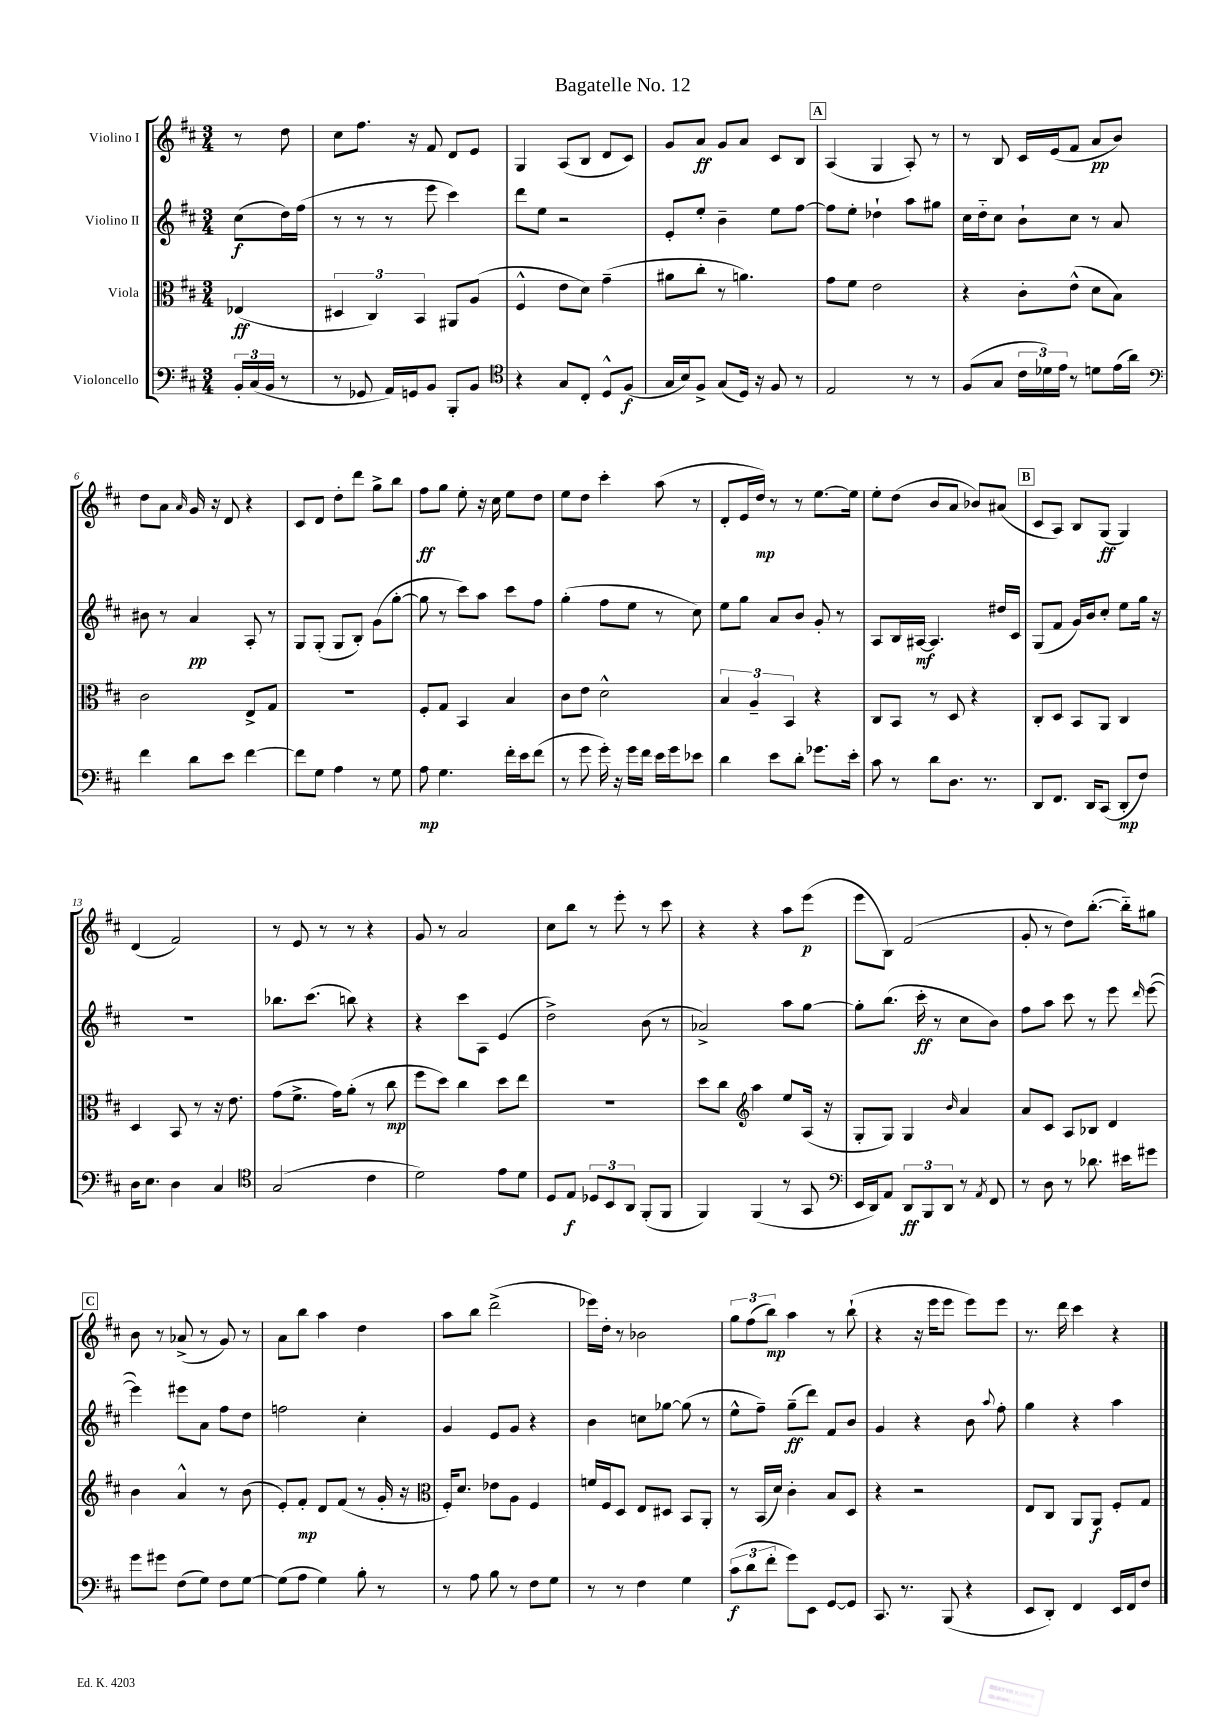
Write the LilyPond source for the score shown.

\header { title = "Bagatelle No. 12" }
<<
\new StaffGroup <<
\new Staff = "s0" \with { instrumentName = "Violino I" } {
    \clef treble \key d \major \numericTimeSignature \time 3/4 \partial 4
    \autoBeamOff r8 d''8 |
    cis''8[ fis''8.] r16 fis'8 d'8[ e'8] |
    g4 a8[( b8] d'8[ cis'8]) |
    g'8[ a'8]\ff g'8[ a'8] cis'8[ b8] |
    \mark \markup { \box "A" } a4( g4 a8-.) r8 |
    r8 b8 cis'16[ e'16( fis'8] a'8[\pp b'8]) |
    d''8[ a'8] \grace { a'16 } g'16 r16 d'8 r4 |
    cis'8[ d'8] d''8[-. d'''8] g''8[-> b''8] |
    fis''8[\ff g''8] e''8-. r16 cis''16 e''8[ d''8] |
    e''8[ d''8] cis'''4-. a''8( r8 |
    d'8[-. e'16 d''16]\mp) r8 r8 e''8.[~ e''16] |
    e''8[-. d''8]( b'8[ a'8] bes'8[) ais'8]( |
    \mark \markup { \box "B" } cis'8[ a8]) b8[ g8]\ff( g4) |
    d'4( fis'2) |
    r8 e'8 r8 r8 r4 |
    g'8 r8 a'2 |
    cis''8[ b''8] r8 e'''8-. r8 cis'''8 |
    r4 r4 a''8[ e'''8]\p( |
    e'''8[ b8]) fis'2( |
    g'8-. r8 d''8[) b''8.]~-.( b''16[-_) gis''8] |
    \mark \markup { \box "C" } b'8 r8 aes'8->( r8 g'8) r8 |
    a'8[ b''8] a''4 d''4 |
    a''8[ b''8] d'''2->( |
    ees'''16[) d''16]-. r8 bes'2 |
    \tuplet 3/2 { g''8[ fis''8( b''8]\mp) } a''4 r8 b''8-!( |
    r4 r16 e'''16[ e'''8] e'''8[) e'''8] |
    r8. d'''16 cis'''4 r4 \bar "|." |
}
\new Staff = "s1" \with { instrumentName = "Violino II" } {
    \clef treble \key d \major \numericTimeSignature \time 3/4 \partial 4
    \autoBeamOff cis''8[\f( d''16) fis''16]( |
    r8 r8 r8 e'''8 cis'''4) |
    d'''8[ e''8] r2 |
    e'8[-. e''8]-. b'4-- e''8[ fis''8]~ |
    \mark \markup { \box "A" } fis''8[ e''8]-. des''4-! a''8[ gis''8] |
    cis''16[ d''16-_ cis''8] b'8[-! cis''8] r8 a'8 |
    bis'8 r8 a'4\pp a8-. r8 |
    g8[ g8]-.( g8[ b8]-.) g'8[( g''8]~-. |
    g''8 r8 cis'''8[) a''8] cis'''8[ fis''8] |
    g''4-.( fis''8[ e''8] r8 cis''8) |
    e''8[ g''8] a'8[ b'8] g'8-. r8 |
    a8[ b16 ais16]~\mf ais4. dis''16[ cis'16] |
    \mark \markup { \box "B" } g8[( fis'8] g'16[) b'16 cis''8]-. e''8[ g''16] r16 |
    R2. |
    bes''8.[ cis'''8.]( b''8) r4 |
    r4 cis'''8[ a8] e'4( |
    d''2->) b'8( r8 |
    aes'2->) a''8[ g''8]~ |
    g''8[-. b''8.]( cis'''16-.\ff r8 cis''8[ b'8]) |
    fis''8[ a''8] cis'''8 r8 e'''8 \grace { d'''16 } e'''8~( |
    \mark \markup { \box "C" } e'''4) eis'''8[ a'8] fis''8[ d''8] |
    f''2 cis''4-. |
    g'4 e'8[ g'8] r4 |
    b'4 c''8[ ges''8]~ ges''8( r8 |
    e''8[-^ fis''8]--) g''8[--\ff( d'''8]) fis'8[ b'8] |
    g'4 r4 b'8 \appoggiatura { a''8 } fis''8-. |
    g''4 r4 a''4 \bar "|." |
}
\new Staff = "s2" \with { instrumentName = "Viola" } {
    \clef alto \key d \major \numericTimeSignature \time 3/4 \partial 4
    \autoBeamOff ees4\ff( |
    \tuplet 3/2 { dis4 cis4) b,4 } ais,8[ a8]( |
    fis4-^ e'8[ d'8]) g'4--( |
    ais'8[ cis''8]-. r8 a'4.) |
    \mark \markup { \box "A" } g'8[ fis'8] e'2 |
    r4 cis'8[-. e'8]-^( d'8[ b8]) |
    cis'2 e8[-> g8] |
    R2. |
    fis8[-. g8] b,4 b4 |
    cis'8[ e'8] d'2-^ |
    \tuplet 3/2 { b4 a4-- b,4 } r4 |
    cis8[ b,8] r8 d8 r4 |
    \mark \markup { \box "B" } cis8[-. d8] b,8[ a,8] cis4 |
    d4 b,8 r8 r16 e'8. |
    g'8[( fis'8.]-> g'16[) a'8]-.( r8 cis''8\mp |
    fis''8[ d''8]) cis''4 d''8[ e''8] |
    R2. |
    d''8[ cis''8] \clef treble a''4 e''8[ a16]( r16 |
    g8[-. g8]) g4 \grace { b'16 } a'4 |
    a'8[ cis'8] a8[ bes8] d'4 |
    \mark \markup { \box "C" } b'4 a'4-^ r8 b'8( |
    e'8[-.) fis'8]-.\mp d'8[ fis'8]( r8 g'16-. r16 |
    \clef alto fis16[-.) d'8.] ees'8[ a8] fis4 |
    f'16[ fis16 d8] e8[ dis8] b,8[ a,8]-. |
    r8 b,16[( d'16]) cis'4-. b8[ d8] |
    r4 r2 |
    e8[ cis8] a,8[ a,8]\f fis8[-. g8] \bar "|." |
}
\new Staff = "s3" \with { instrumentName = "Violoncello" } {
    \clef bass \key d \major \numericTimeSignature \time 3/4 \partial 4
    \autoBeamOff \tuplet 3/2 { b,16[-. cis16( b,16] } r8 |
    r8 ges,8 a,16[) g,16 b,8] b,,8[-. b,8] |
    \clef tenor r4 g8[ cis8]-. d8[-^ fis8]\f( |
    g16[ b16) fis8]-> g8[( d16]) r16 fis8 r8 |
    \mark \markup { \box "A" } e2 r8 r8 |
    fis8[( g8] \tuplet 3/2 { cis'16[ des'16) e'16] } r8 d'8[ e'16( a'16]) |
    \clef bass fis'4 d'8[ e'8] fis'4~ |
    fis'8[ g8] a4 r8 g8 |
    a8\mp g4. fis'16[-. e'16 fis'8]( |
    r8 g'8 g'16-.) r16 g'16[ fis'16] e'16[ g'16 ees'8] |
    d'4 e'8[ d'8]-. ges'8.[ e'16]-. |
    cis'8 r8 d'8[ d8.] r8. |
    \mark \markup { \box "B" } d,8[ fis,8.] d,16[ cis,8]( d,8[-.\mp fis8]) |
    d16[ e8.] d4 cis4 |
    \clef tenor g2( cis'4 |
    d'2) e'8[ d'8] |
    d8[ e8]\f \tuplet 3/2 { des8[ b,8 a,8] } fis,8[-.( fis,8] |
    fis,4) fis,4( r8 g,8 |
    \clef bass e,16[ d,16) a,8] \tuplet 3/2 { d,8[\ff b,,8 d,8] } r8 \acciaccatura { a,8 } fis,8 |
    r8 d8 r8 des'8. eis'16[ gis'8] |
    \mark \markup { \box "C" } g'8[ gis'8] fis8[( g8]) fis8[ g8]~ |
    g8[( a8] g4) b8-. r8 |
    r8 a8 b8 r8 fis8[ g8] |
    r8 r8 fis4 g4 |
    \tuplet 3/2 { cis'8[\f( d'8 fis'8]-. } g'8[) e,8] g,8[~ g,8] |
    cis,8. r8. b,,8( r4 |
    e,8[ d,8]-.) fis,4 e,16[ fis,16 fis8] \bar "|." |
}
>>
>>
